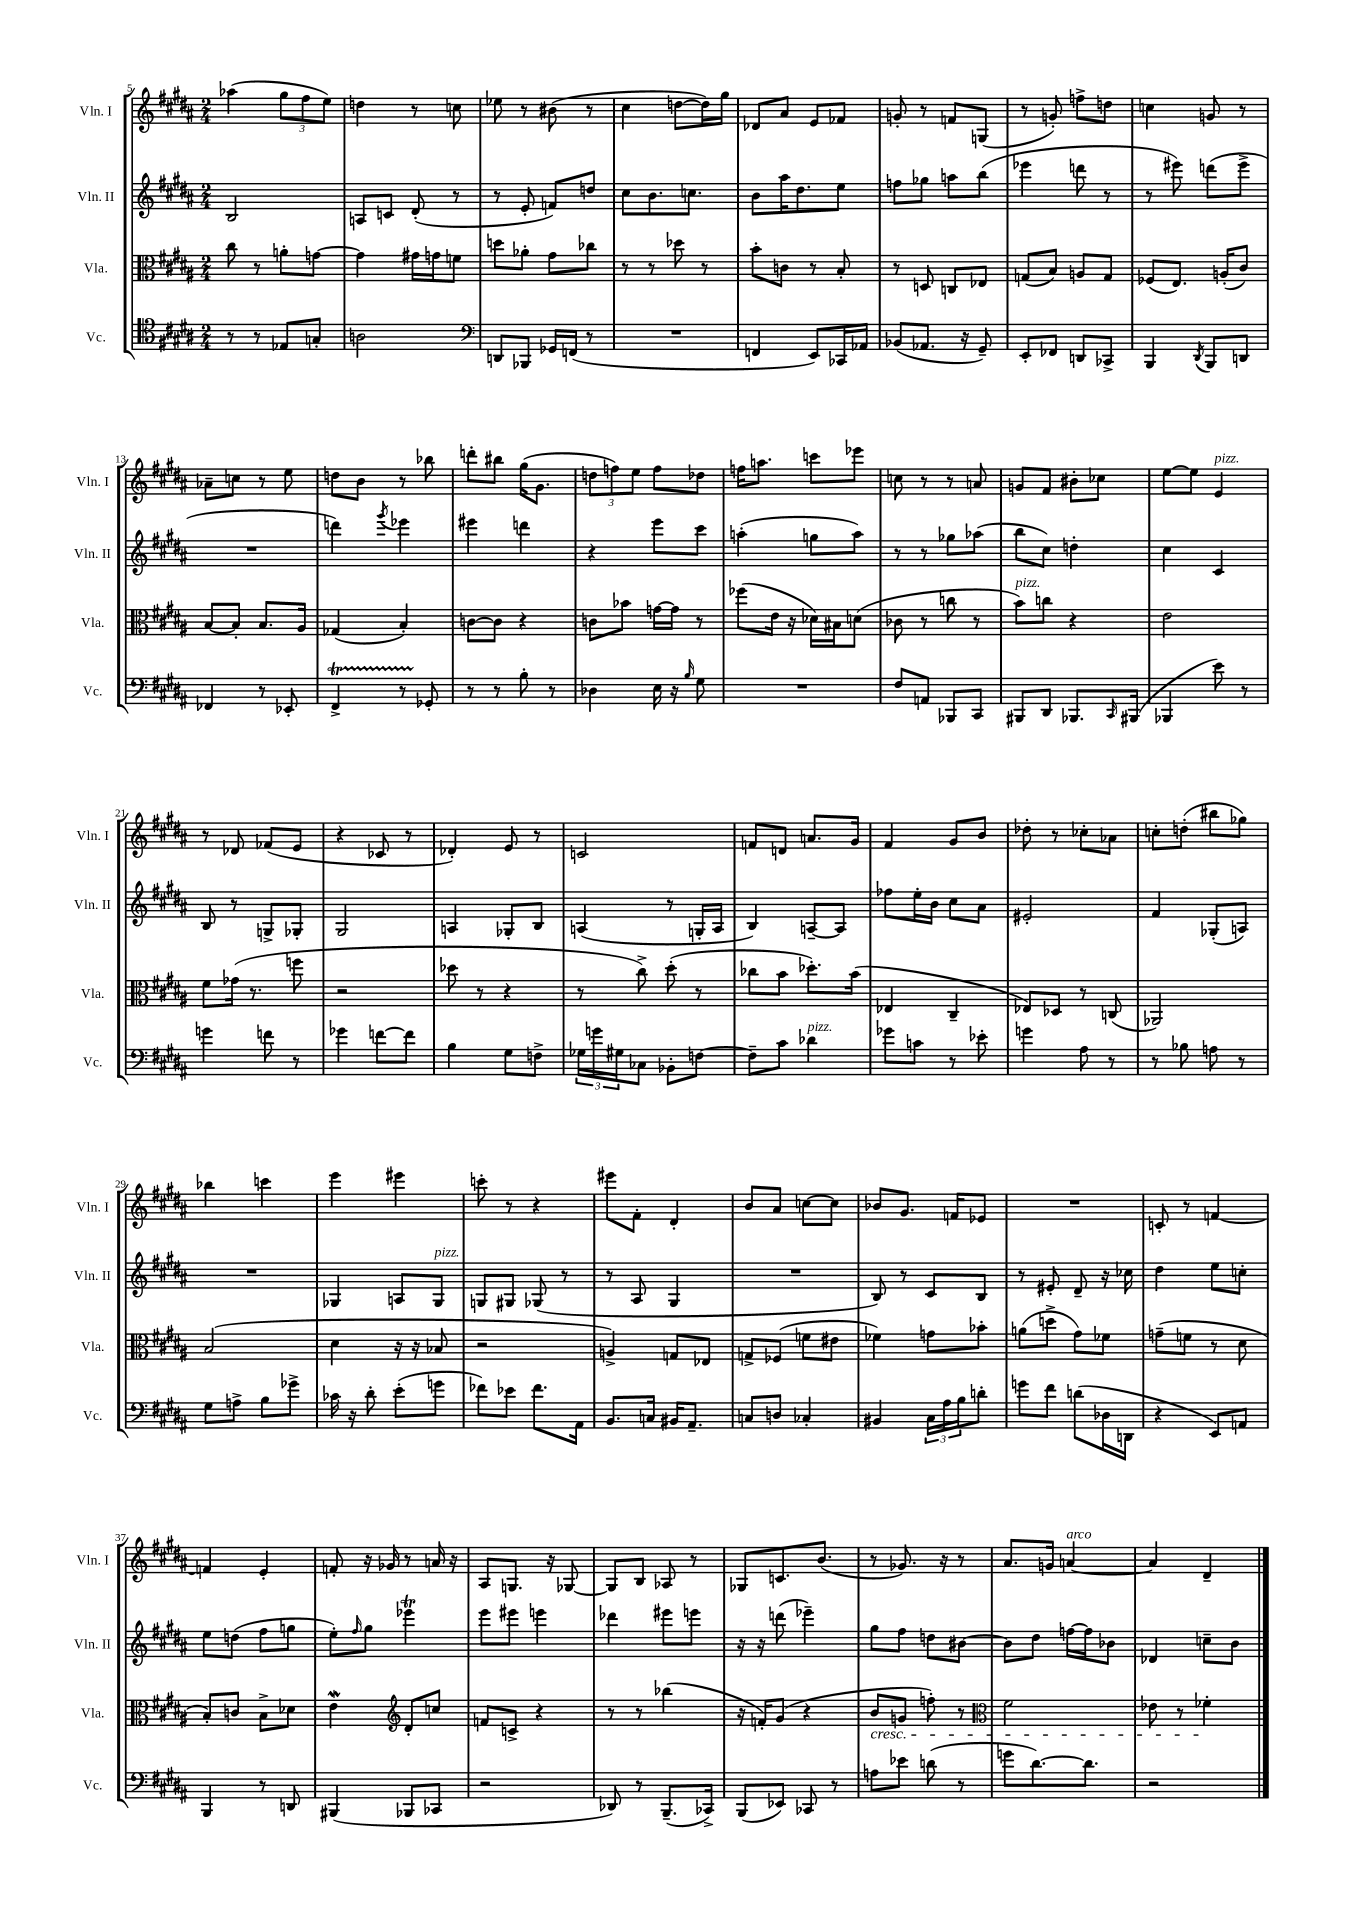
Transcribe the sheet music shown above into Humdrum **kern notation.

**kern	**kern	**kern	**kern
*part4	*part3	*part2	*part1
*staff4	*staff3	*staff2	*staff1
*I"Vc.	*I"Vla.	*I"Vln. II	*I"Vln. I
*I'Vc.	*I'Vla.	*I'Vln. II	*I'Vln. I
*clefC4	*clefC3	*clefG2	*clefG2
*k[f#c#g#d#a#]	*k[f#c#g#d#a#]	*k[f#c#g#d#a#]	*k[f#c#g#d#a#]
*M2/4	*M2/4	*M2/4	*M2/4
=5	=5	=5	=5
8r	8cc#\	2B/	(4aa-X\
8r	8r	.	.
8E-X/L	8an'\L	.	12gg#\L
.	.	.	12ff#\
8Gn'/J	[8gn\J	.	.
.	.	.	12ee\J)
=6	=6	=6	=6
2An\	4g\]	8An/L	4ddn\
.	.	8cn/J	.
.	16g#X\LL	(8d#'/	8r
.	16gn\J	.	.
.	8fn\J	8r	8ccn\
=7	=7	=7	=7
*clefF4	*	*	*
8DDn/L	8ddn\L	8r	8ee-X\
8BBB-X/J	8a-X'\J	8e'/	8r
16GG-X/LL	8g#\L	8fn/L)	(8b#X\
(16FFn/JJ	.	.	.
8r	8cc-X\J	8ddn/J	8r
=8	=8	=8	=8
2r	8r	8cc#\L	4cc#\
.	8r	8.b\	.
.	8dd-X\	.	[8ddn\L
.	.	8.ccn\J	.
.	8r	.	16dd\L])
.	.	.	16gg#\JJ
=9	=9	=9	=9
4FFn/	8b'\L	8b\L	8d-X/L
.	8cn\J	16aa#\K	8a#/J
.	.	8.dd#\	.
8EE/L)	8r	.	8e/L
16CC-X/L	8B'/	8ee\J	8f-X/J
16AA-X/JJ	.	.	.
=10	=10	=10	=10
(8BB-X/L	8r	8ffn\L	8gn'/
8.AA-X/J	8Dn/	8gg-X\J	8r
.	8Cn/L	8aan\L	8fn/L
16r	.	.	.
8GG#~/)	8E-X/J	(8bb\J	(8Gn/J
=11	=11	=11	=11
8EE'/L	(8Gn/L	4eee-X\	8r
8FF-X/J	8B/J)	.	8gn'/)
8DDn/L	8An/L	8dddn\	8ffn^\L
8CC-X^/J	8G/J	8r	8ddn\J
=12	=12	=12	=12
4BBB/	(8F-X/L	8r	4ccn\
.	8.E/J)	8eee#X\)	.
8qDD#/	.	.	.
8BBB/L	.	(8dddn\L	8gn/
.	(16An'/KL	.	.
8DDn/J	8c#/J)	8eee#^\J	8r
!!LO:LB:g=z
=13	=13	=13	=13
4FF-X/	[8B/L	2r	8a-X~\L
.	8B'/J]	.	8ccn\J
8r	8.B/L	.	8r
8EE-X'/	.	.	8ee\
.	16A#/Jk	.	.
=14	=14	=14	=14
4FF#T^/	(4G-X/	4dddn\)	8ddn\L
.	.	.	8b\J
.	.	8qggg#/	.
8r	4B'/)	4eee-X\	8r
8GG-X'/	.	.	8bb-X\
=15	=15	=15	=15
8r	[8cn\L	4eee#X\	8dddn'\L
8r	8c\J]	.	8bb#X\J
8B'\	4r	4dddn\	(16gg#\KL
.	.	.	8.g#\J
8r	.	.	.
=16	=16	=16	=16
4D-X\	8cn\L	4r	12ddn\L
.	.	.	12ffn\)
.	8b-X\J	.	.
.	.	.	12ee\J
16E\	[16gn\LL	8eee\L	8ff\L
16r	16g\JJ]	.	.
16qqB/	.	.	.
8G#\	8r	8ccc#\J	8dd-X\J
=17	=17	=17	=17
2r	(8ff-X\L	(4aan'\	16ffn\KL
.	.	.	8.aan\J
.	16e\Jk	.	.
.	16r	.	.
.	16d-X\LL)	8ggn\L	8cccn\L
.	16B#X\J	.	.
.	(8dn\J	8aa\J)	8eee-X\J
=18	=18	=18	=18
8F#/L	8c-X\	8r	8ccn\
8AAn/J	8r	8r	8r
8BBB-X/L	8ccn\	8gg-X\L	8r
8CC#/J	8r	(8aa-X\J	8an/
=19	=19	=19	=19
!	!LO:TX:a:i:t=pizz.	!	!
8BBB#X/L	8b\L)	8bb\L	8gn/L
8DD#/J	8ccn\J	8cc#\J)	8f#/J
8.BBB-X/L	4r	4ddn'\	8b#X'\L
.	.	.	8cc-X\J
16qqCC#/	.	.	.
(16BBB#X/Jk	.	.	.
=20	=20	=20	=20
4BBB-X/	2e\	4cc#\	[8ee\L
.	.	.	8ee\J]
!	!	!	!LO:TX:a:i:t=pizz.
8e\)	.	4c#/	4e/
8r	.	.	.
!!LO:LB:g=z
=21	=21	=21	=21
4gn\	8f#\L	8B/	8r
.	(16g-X\Jk	8r	8d-X/
.	8.r	.	.
8fn\	.	8Gn^/L	(8f-X/L
8r	8ffn\	8G-X'/J	8e/J
=22	=22	=22	=22
4g-X\	2r	2G#/	4r
[8fn\L	.	.	8c-X/
8f\J]	.	.	8r
=23	=23	=23	=23
4B\	8dd-X\	4An/	4d-X'/)
.	8r	.	.
8G#\L	4r	8G-X'/L	8e/
8Fn^\J	.	8B/J	8r
=24	=24	=24	=24
24G-X\LL	8r	(4An/	2cn/
24gn\	.	.	.
24G#X\J	.	.	.
8C-X\J	8cc#^\)	.	.
8BB-X'\L	(8dd#'\	8r	.
[8Fn\J	8r	16Gn'/LL	.
.	.	16A/JJ	.
=25	=25	=25	=25
8F~\L]	8cc-X\L	4B/)	8fn/L
8c#\J	8b\J	.	8dn/J
!LO:TX:a:i:t=pizz.	!	!	!
4d-X\	8.dd-X'\L)	[8An~/L	8.an/L
.	.	8A/J]	.
.	(16b\Jk	.	16g#/Jk
=26	=26	=26	=26
8g-X\L	4E-X/	8ff-X\L	4f#/
8cn\J	.	16ee'\L	.
.	.	16b\JJ	.
8r	4C#~/	8cc#\L	8g#/L
8e-X'\	.	8a#\J	8b/J
=27	=27	=27	=27
4gn\	8E-X/L)	2e#X'/	8dd-X'\
.	8D-X/J	.	8r
8A#\	8r	.	8cc-X'\L
8r	(8Cn/	.	8a-X\J
=28	=28	=28	=28
8r	2AA-X/)	4f#/	8ccn'\L
8B-X\	.	.	(8ddn'\J
8An\	.	(8G-X'/L	8bb#X\L
8r	.	8An/J)	8gg-X\J)
!!LO:LB:g=z
=29	=29	=29	=29
8G#\L	(2B/	2r	4bb-X\
8An^\J	.	.	.
8B\L	.	.	4cccn\
8g-X^\J	.	.	.
=30	=30	=30	=30
16c-X\	4d#\	4G-X/	4eee\
16r	.	.	.
8d#'\	.	.	.
(8e'\L	16r	8An/L	4eee#X\
.	16r	.	.
!	!	!LO:TX:a:i:t=pizz.	!
8gn\J	8B-X/	8G-/J	.
=31	=31	=31	=31
8f-X\L)	2r	8Gn/L	8cccn'\
8e-X\J	.	8G#X/J	8r
8.f-\L	.	(8G-X/	4r
.	.	8r	.
16AA#\Jk	.	.	.
=32	=32	=32	=32
8.BB/L	4An^/)	8r	8eee#X\L
.	.	8A#/	8f#'\J
16Cn/Jk	.	.	.
16BB#X/KL	8Gn/L	4G#/	4d#'/
8.AA#~/J	.	.	.
.	8E-X/J	.	.
=33	=33	=33	=33
8Cn/L	8Gn^/L	2r	8b/L
8Dn/J	(8F-X/J	.	8a#/J
4C-X'/	8fn\L	.	[8ccn\L
.	8e#X\J	.	8cc\J]
=34	=34	=34	=34
4BB#X/	4f-X\)	8B/)	8b-X/L
.	.	8r	8.g#/J
24C#\LL	8gn\L	8c#/L	.
24A#\	.	.	.
.	.	.	16fn/KL
24B\J	.	.	.
8dn'\J	8b-X'\J	8B/J	8e-X/J
=35	=35	=35	=35
8gn\L	(8an\L	8r	2r
8f#\J	8ddn^\J	8e#X'/	.
(8dn\L	8g#\L)	8d#~/	.
16D-X\L	8f-X\J	16r	.
16DDn\JJ	.	16cc-X\	.
=36	=36	=36	=36
4r	(8gn~\L	4dd#\	8cn'/
.	8fn\J	.	8r
8EE/L)	8r	8ee\L	[4fn/
8AAn/J	8d#\	8ccn'\J	.
!!LO:LB:g=z
=37	=37	=37	=37
4BBB/	8B'/L)	8ee\L	4fn/]
.	8cn/J	(8ddn\J	.
8r	8B^\L	8ff#\L	4e'/
8DDn/	8d-X\J	8ggn\J	.
=38	=38	=38	=38
(4BBB#X/	4ew\	8ee'\L)	8fn'/
.	.	16qqff#/	.
.	.	8gg#\J	16r
.	.	.	16g-X/
*	*clefG2	*	*
8BBB-X/L	8d#'/L	4eee-XT\	8r
8CC-X/J	8ccn/J	.	16an/
.	.	.	16r
=39	=39	=39	=39
2r	8fn/L	8eee\L	8A#/L
.	8cn^/J	8eee#X\J	8.Gn/J
.	4r	4eeen\	.
.	.	.	16r
.	.	.	[8G-X/
=40	=40	=40	=40
8DD-X/)	8r	4ddd-X\	8G-/L]
8r	8r	.	8B/J
(8.BBB~/L	(4bb-X\	8eee#X\L	8A-X/
.	.	8eeen\J	8r
16CC-X^/Jk)	.	.	.
=41	=41	=41	=41
(8BBB/L	16r	16r	8G-X/L
.	16fn'/KL)	16r	.
8EE-X/J)	(8g#/J	(8dddn\	8.cn/
8CC-X/	4r	4eee-X~\)	.
.	.	.	(8.b/J
8r	.	.	.
=42	=42	=42	=42
!	!LO:TX:b:i:t=cresc.	!	!
8An\L	8b/L	8gg#\L	8r
8e-X\J	8gn/J	8ff#\J	8.g-X/)
(8dn\	8ffn'\)	8ddn\L	.
.	.	.	16r
8r	8r	[8b#X\J	8r
=43	=43	=43	=43
*	*clefC3	*	*
8gn\L	2f#\	8b#\L]	8.a#/L
[8.d#\)	.	8dd#\J	.
.	.	.	16gn/Jk
!	!	!	!LO:TX:a:i:t=arco
.	.	[16ffn\LL	[4an/
8.d#\J]	.	16ff\J]	.
.	.	8b-X\J	.
=44	=44	=44	=44
2r	8e-X\	4d-X/	4a/]
.	8r	.	.
.	4f-X'\	8ccn~\L	4d#~/
.	.	8b\J	.
==	==	==	==
*-	*-	*-	*-
